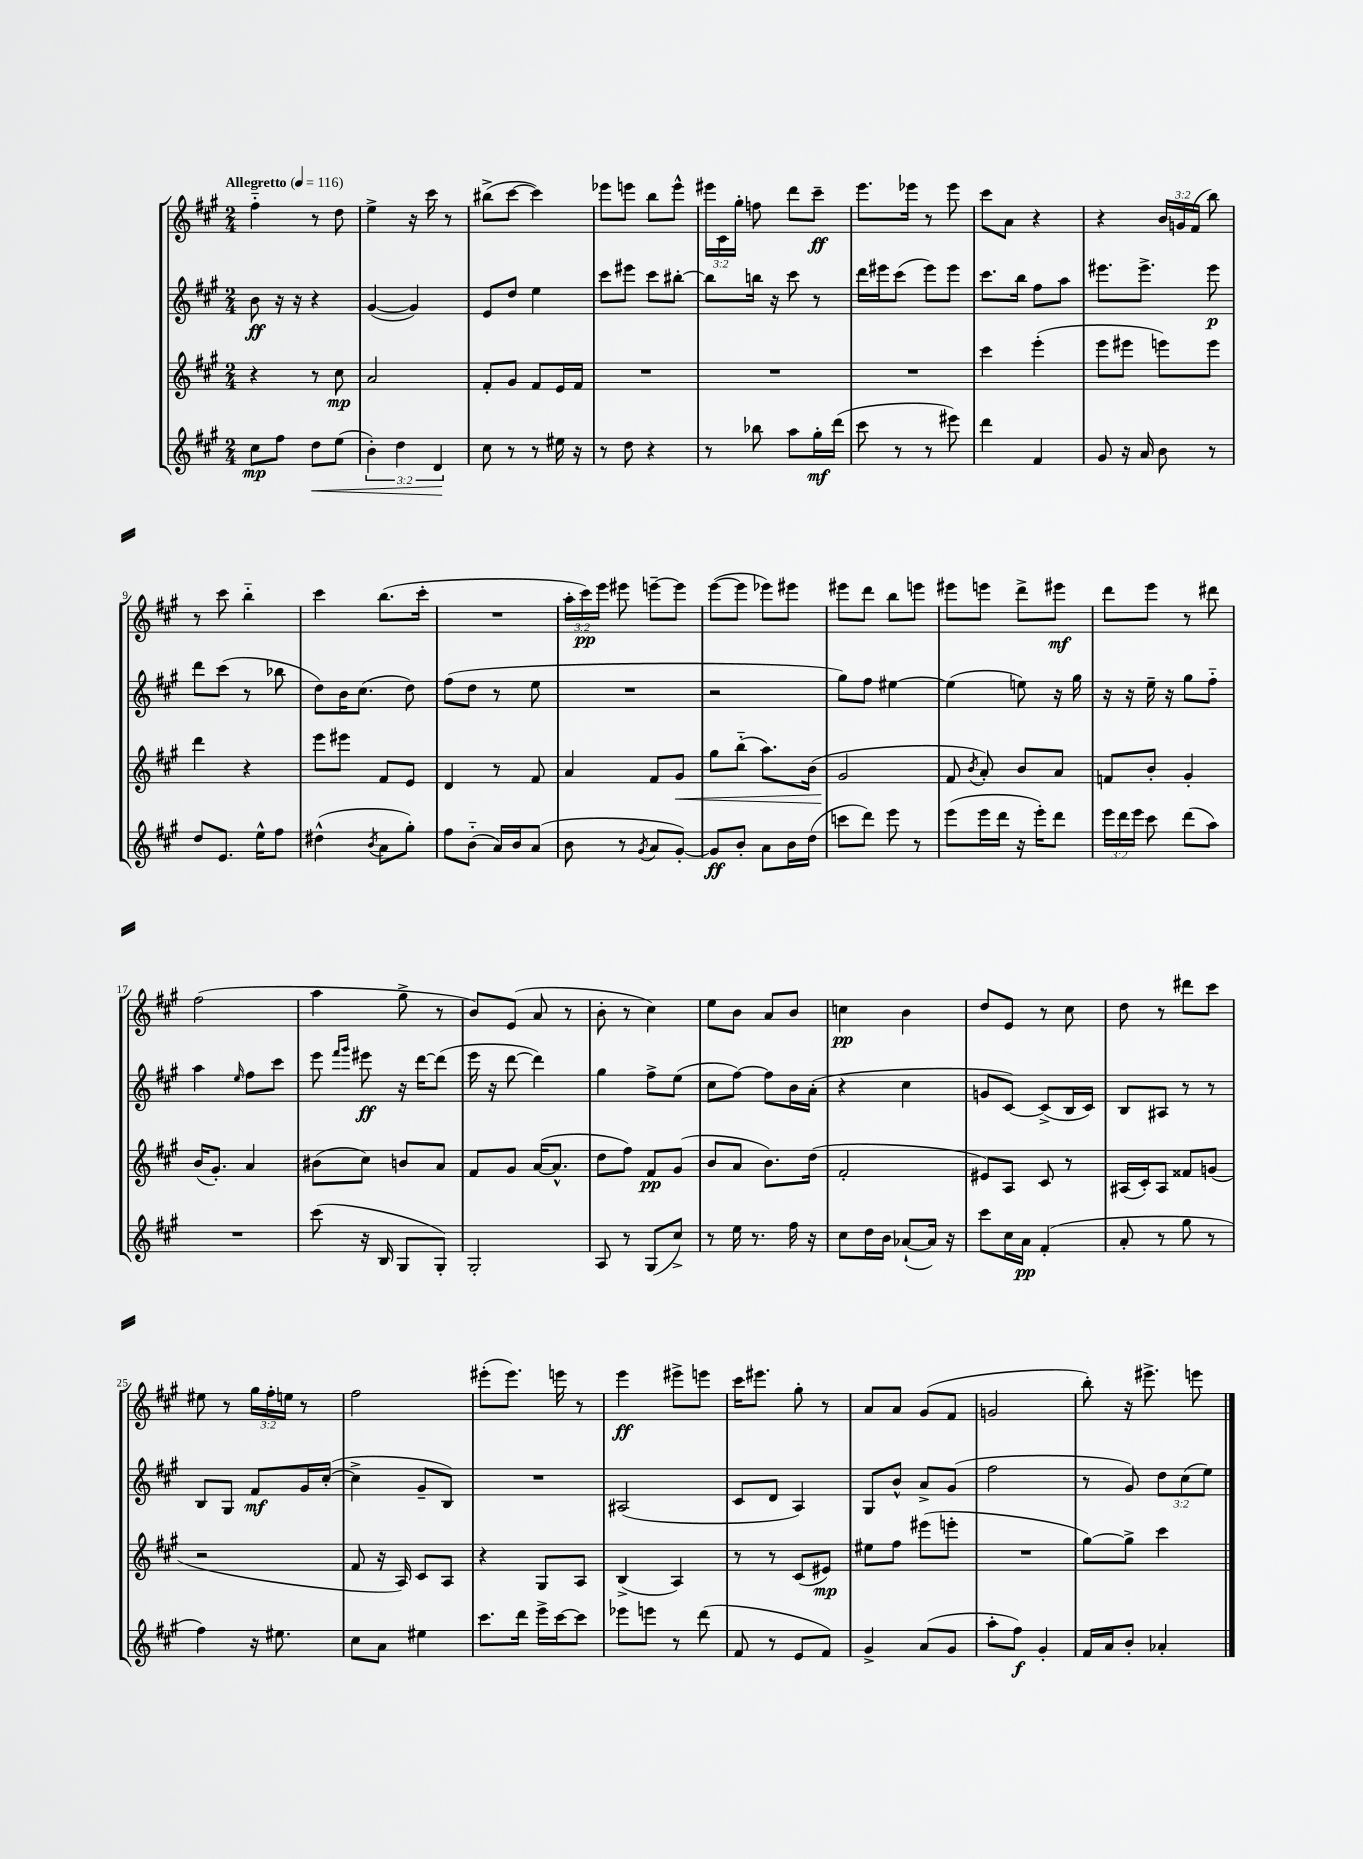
<<
\new StaffGroup <<
\new Staff = "s0" {
    \clef treble \key a \major \numericTimeSignature \time 2/4 \override Staff.TupletNumber.text = #tuplet-number::calc-fraction-text \tempo "Allegretto" 4 = 116
    \autoBeamOff fis''4-_ r8 d''8 |
    e''4-> r16 cis'''16 r8 |
    bis''8[->( cis'''8]~ cis'''4) |
    ees'''8[ e'''8] b''8[ e'''8]-^ |
    \tuplet 3/2 { eis'''16[ cis'16 gis''16]-. } f''8 d'''8[ cis'''8]--\ff |
    e'''8.[ ees'''16] r8 ees'''8 |
    cis'''8[ a'8] r4 |
    r4 \tuplet 3/2 { b'16[ g'16 fis'16]( } b''8) |
    r8 cis'''8 b''4-_ |
    cis'''4 b''8.[( cis'''16]-. |
    R2 |
    \tuplet 3/2 { a''16[-. cis'''16\pp) e'''16] } eis'''8 e'''8[~-- e'''8] |
    e'''8[~( e'''8] ees'''8[) eis'''8] |
    eis'''8[ d'''8] b''8[ e'''8] |
    eis'''8[ e'''8] d'''8[-> eis'''8]\mf |
    d'''8[ e'''8] r8 dis'''8 |
    fis''2( |
    a''4 gis''8-> r8 |
    b'8[) e'8]( a'8 r8 |
    b'8-. r8 cis''4) |
    e''8[ b'8] a'8[ b'8] |
    c''4\pp b'4 |
    d''8[ e'8] r8 cis''8 |
    d''8 r8 dis'''8[ cis'''8] |
    eis''8 r8 \tuplet 3/2 { gis''16[ fis''16-. e''16] } r8 |
    fis''2 |
    eis'''8[-.( eis'''8.]) e'''16 r8 |
    e'''4\ff eis'''8[-> e'''8] |
    cis'''16[ eis'''8.] gis''8-. r8 |
    a'8[ a'8] gis'8[( fis'8] |
    g'2 |
    b''8-.) r16 eis'''8.-> e'''8 \bar "|." |
}
\new Staff = "s1" {
    \clef treble \key a \major \numericTimeSignature \time 2/4 \override Staff.TupletNumber.text = #tuplet-number::calc-fraction-text
    \autoBeamOff b'8\ff r16 r16 r4 |
    gis'4~( gis'4) |
    e'8[ d''8] e''4 |
    cis'''8[ eis'''8] cis'''8[ bis''8]~-. |
    bis''8[ b''16] r16 cis'''8 r8 |
    d'''16[ eis'''16 cis'''8]( eis'''8[) eis'''8] |
    cis'''8.[ b''16] fis''8[ a''8] |
    eis'''8.[ eis'''8.]-> eis'''8\p |
    d'''8[ cis'''8]( r8 bes''8 |
    d''8[) b'16 cis''8.]( d''8) |
    fis''8[( d''8] r8 e''8 |
    R2 |
    r2 |
    gis''8[) fis''8] eis''4~ |
    eis''4( e''8) r16 gis''16 |
    r16 r16 e''16-- r16 gis''8[ fis''8]-_ |
    a''4 \grace { e''16 } fis''8[ cis'''8] |
    e'''8 \grace { fis'''16[ gis'''16] } eis'''8\ff r16 d'''16[~ d'''8]( |
    e'''16 r16 d'''8~ d'''4) |
    gis''4 fis''8[-> e''8]( |
    cis''8[ fis''8]~) fis''8[ b'16 a'16]-.( |
    r4 cis''4 |
    g'8[ cis'8]~) cis'8[->( b16 cis'16]) |
    b8[ ais8] r8 r8 |
    b8[ gis8] fis'8[\mf gis'16 cis''16]~-.( |
    cis''4-> gis'8[-- b8]) |
    R2 |
    ais2( |
    cis'8[ d'8] a4) |
    gis8[ b'8]-^ a'8[-> gis'8]( |
    fis''2 |
    r8 gis'8) \tuplet 3/2 { d''8[ cis''8( e''8]) } \bar "|." |
}
\new Staff = "s2" {
    \clef treble \key a \major \numericTimeSignature \time 2/4
    \autoBeamOff r4 r8 cis''8\mp |
    a'2 |
    fis'8[-. gis'8] fis'8[ e'16 fis'16] |
    R2 |
    R2 |
    R2 |
    cis'''4 e'''4-.( |
    e'''8[ eis'''8] e'''8[) e'''8] |
    d'''4 r4 |
    e'''8[ eis'''8] fis'8[ e'8] |
    d'4 r8 fis'8 |
    a'4 fis'8[ gis'8]\< |
    gis''8[ b''8]-_( a''8.[) b'16]( |
    gis'2\! |
    fis'8 \acciaccatura { b'8 } a'8-.) b'8[ a'8] |
    f'8[ b'8]-. gis'4-. |
    b'16[( gis'8.]-.) a'4 |
    bis'8[( cis''8]) b'8[ a'8] |
    fis'8[ gis'8] a'16[~( a'8.]-^ |
    d''8[ fis''8]) fis'8[\pp gis'8]( |
    b'8[ a'8] b'8.[) d''16]( |
    fis'2-. |
    eis'8[) a8] cis'8 r8 |
    ais16[( cis'16-.) ais8] fisis'8[ g'8]( |
    r2 |
    fis'8 r16 a16) cis'8[ a8] |
    r4 gis8[ a8] |
    b4->( a4) |
    r8 r8 cis'8[( eis'8]\mp) |
    eis''8[ fis''8] eis'''8[( e'''8]-. |
    R2 |
    gis''8[~) gis''8]-> cis'''4 \bar "|." |
}
\new Staff = "s3" {
    \clef treble \key a \major \numericTimeSignature \time 2/4 \override Staff.TupletNumber.text = #tuplet-number::calc-fraction-text
    \autoBeamOff cis''8[\mp fis''8] d''8[\< e''8]( |
    \tuplet 3/2 { b'4-.) d''4 d'4\! } |
    cis''8 r8 r8 eis''16 r16 |
    r8 d''8 r4 |
    r8 bes''8 a''8[ gis''16-.\mf d'''16]( |
    cis'''8 r8 r8 eis'''8) |
    d'''4 fis'4 |
    gis'8 r16 a'16 b'8 r8 |
    d''8[ e'8.] e''16[-^ fis''8] |
    dis''4-^( \acciaccatura { b'8 } a'8[ gis''8]-.) |
    fis''8[ b'8]-_( a'16[) b'16 a'8]( |
    b'8 r8 \acciaccatura { gis'8 } a'8[ gis'8]~-.) |
    gis'8[\ff b'8]-. a'8[ b'16 d''16]( |
    c'''8[ d'''8]) e'''8 r8 |
    e'''8[( e'''16 d'''16] r16 e'''16[-.) d'''8] |
    \tuplet 3/2 { e'''16[ d'''16 e'''16] } cis'''8 d'''8[( a''8]) |
    R2 |
    cis'''8( r16 b16 gis8[ gis8]-.) |
    gis2-. |
    a8 r8 gis8[( cis''8]->) |
    r8 e''16 r8. fis''16 r16 |
    cis''8[ d''16 b'16] aes'8[~-!( aes'16]) r16 |
    cis'''8[ cis''16 a'16]\pp fis'4-.( |
    a'8-. r8 gis''8 r8 |
    fis''4) r16 eis''8. |
    cis''8[ a'8] eis''4 |
    cis'''8.[ d'''16] e'''16[-> cis'''16~ cis'''8] |
    ees'''8[ e'''8] r8 d'''8( |
    fis'8 r8 e'8[ fis'8]) |
    gis'4-> a'8[( gis'8] |
    a''8[-. fis''8]\f) gis'4-. |
    fis'16[ a'16 b'8]-. aes'4-. \bar "|." |
}
>>
>>
